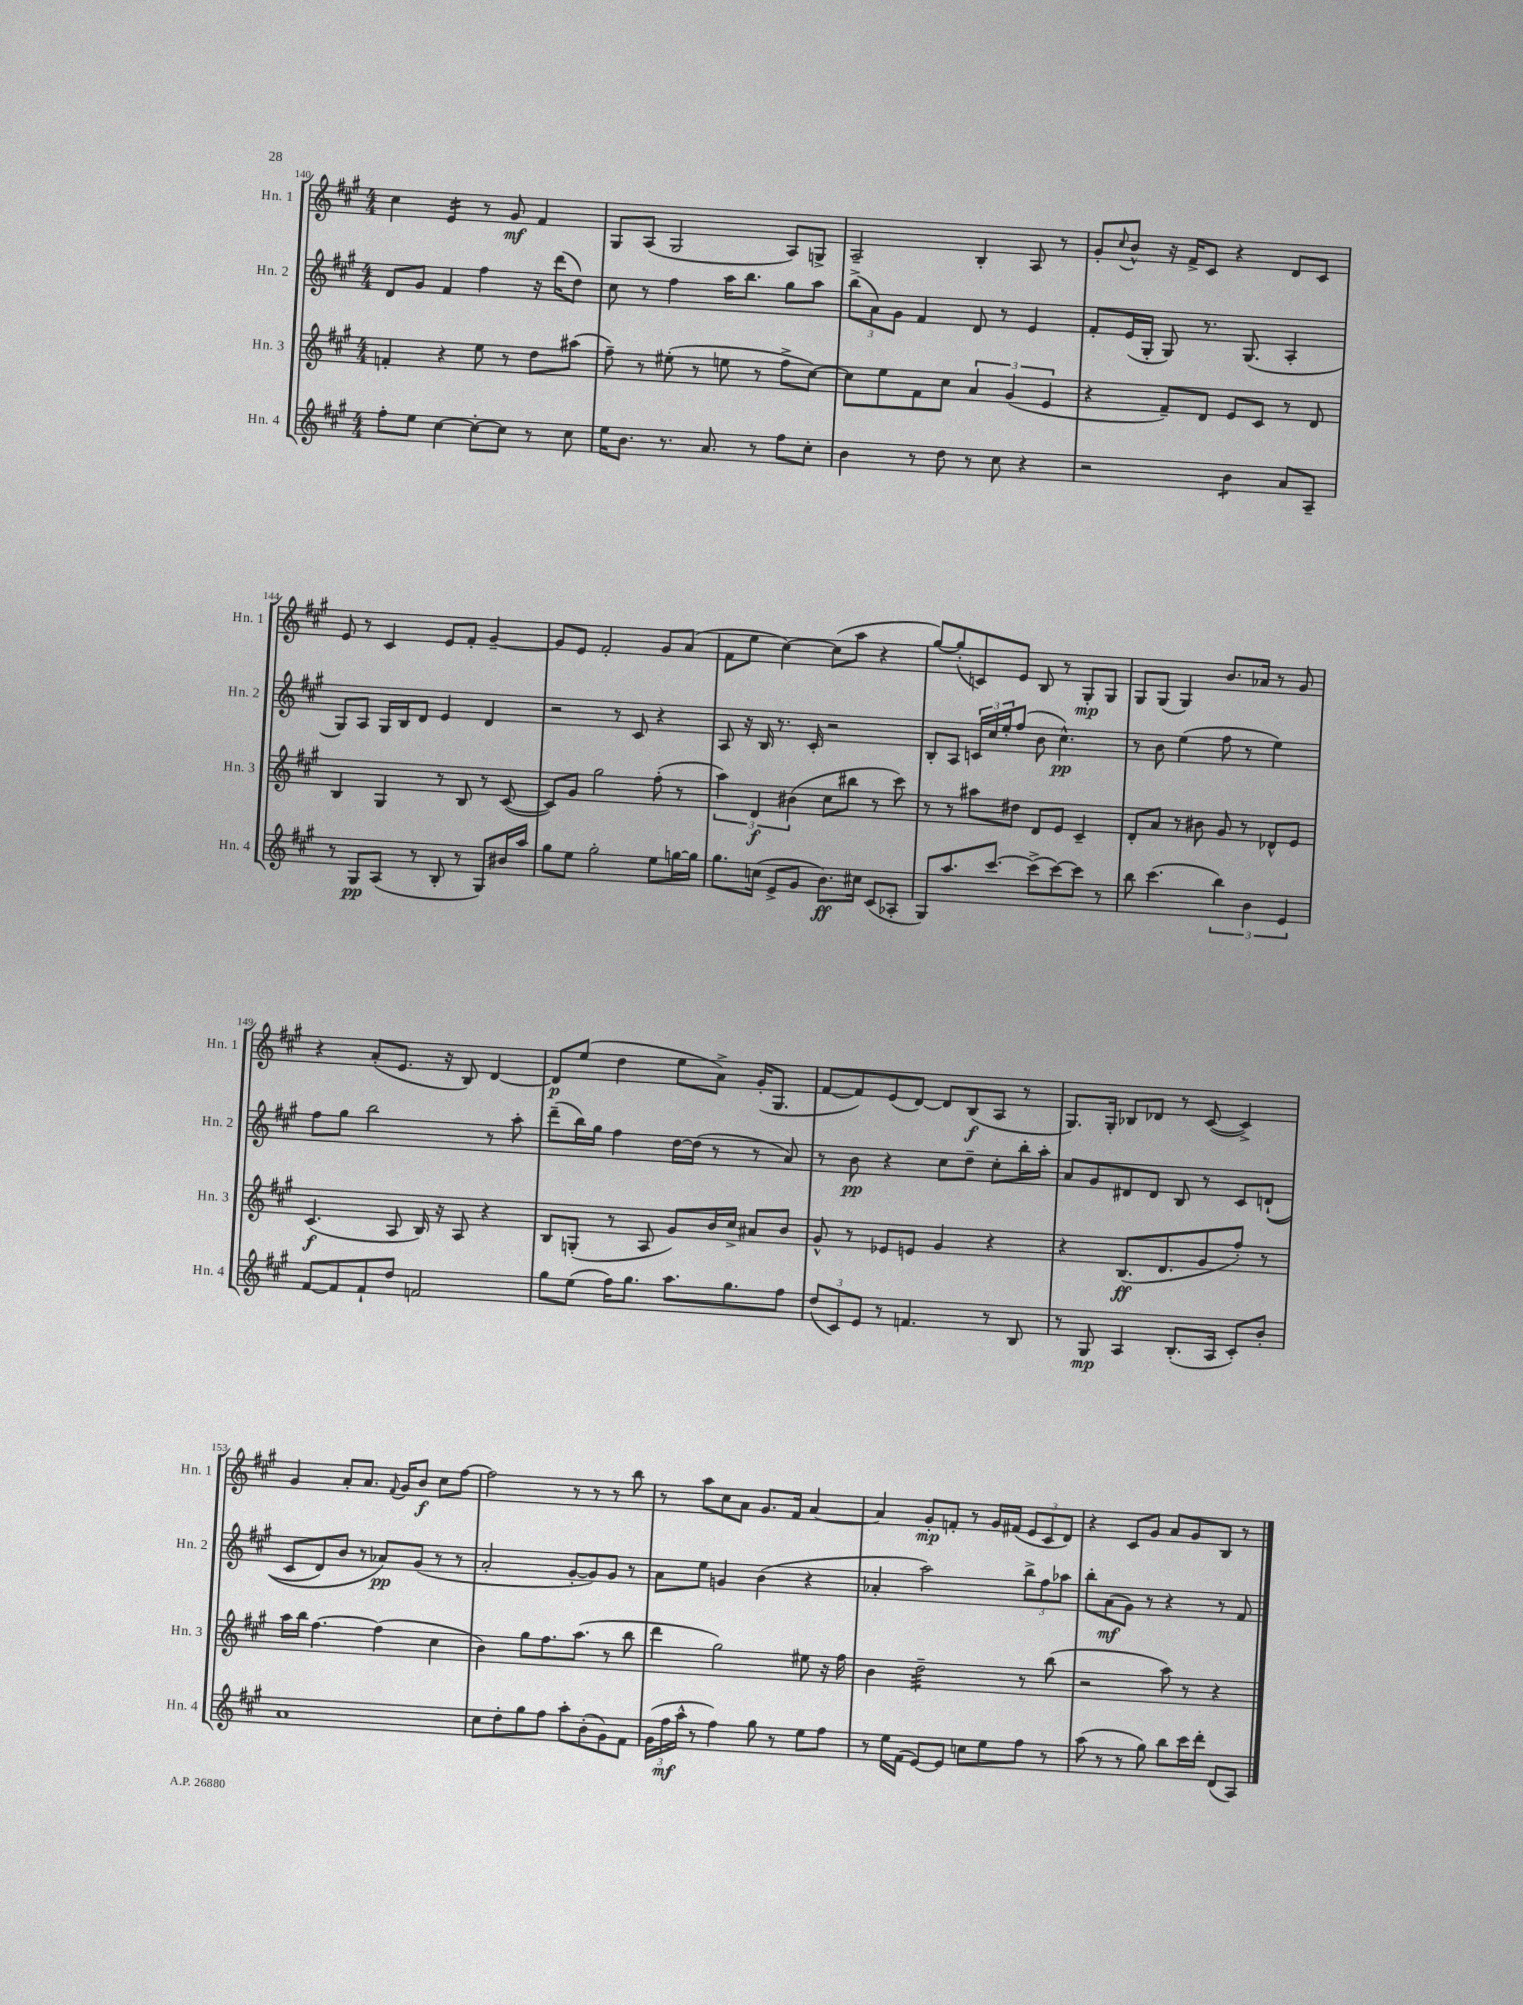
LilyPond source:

<<
\new StaffGroup <<
\new Staff = "s0" \with { instrumentName = "Hn. 1" shortInstrumentName = "Hn. 1" } {
    \clef treble \key a \major \numericTimeSignature \time 4/4
    cis''4 e'4:16 r8 gis'8\mf fis'4 |
    gis8 a8( gis2 a8) g8-> |
    a2-- b4-. a8 r8 |
    gis'8-. \appoggiatura { cis''8 } b'8-^ r16 fis'16-> cis'8 r4 d'8 cis'8 |
    e'8 r8 cis'4 e'8 fis'8-. gis'4~-- |
    gis'8 e'8 fis'2-. gis'8 a'8( |
    fis'8 e''8 cis''4~) cis''8( a''8 r4 |
    gis''8~) gis''8-.( c'8) e'8 b8 r8 gis8-.\mp gis8 |
    gis8 gis8( gis4) b'8. aes'16 r8 gis'8 |
    r4 a'8-.( e'8. r16 b8) d'4~ |
    d'8\p e''8( d''4 e''8 a'8->) gis'16-.( gis8. |
    fis'8~ fis'8) e'8( d'8~) d'8 b8\f( a8 r8 |
    gis8.) gis16-. bes8 des'8 r8 cis'8~( cis'4->) |
    gis'4 a'8-. a'8. \appoggiatura { fis'8 } gis'16 b'8\f cis''8 fis''8~ |
    fis''2 r8 r8 r8 b''8 |
    r8 a''8 cis''8 a'8 gis'8. fis'16 a'4~ |
    a'4 gis'8-.\mp f'8-. r8 gis'16 fis'16( \tuplet 3/2 { e'8 cis'8 d'8) } |
    r4 cis'8 gis'8 a'8 gis'8 b8 r8 \bar "|." |
}
\new Staff = "s1" \with { instrumentName = "Hn. 2" shortInstrumentName = "Hn. 2" } {
    \clef treble \key a \major \numericTimeSignature \time 4/4
    d'8 gis'8 fis'4 fis''4 r16 d'''16( d''8) |
    cis''8 r8 fis''4 a''16 b''8. gis''8 a''8 |
    \tuplet 3/2 { b''8->( a'8) gis'8 } fis'4 d'8 r8 e'4 |
    fis'8-. e'16( gis16-. gis8) r8. gis8.( a4-. |
    gis8) a8 gis16 b16 d'8 e'4 d'4 |
    r2 r8 cis'8 r4 |
    a8 r16 b16 r8. cis'16-. r2 |
    b8-. a8 \tuplet 3/2 { c'16 cis''16 e''16-. } fis''8( b'8 cis''4.-^\pp) |
    r8 b'8 e''4( fis''8 r8 e''4) |
    fis''8 gis''8 b''2 r8 a''8-. |
    d'''8--( b''16) gis''16 fis''4 d''16~ d''16( r8 r8 a'8) |
    r8 b'8\pp r4 cis''8 d''8-- cis''8-. b''16-. a''16-. |
    a'8 gis'8 dis'8 dis'8 b8 r8 cis'8 d'8-!(\( |
    cis'8 d'8) b'8 r8 aes'8\pp\) gis'8( r8 r8 |
    a'2-. gis'8~-. gis'8) gis'8 r8 |
    a'8 e''8 g'4 b'4( r4 |
    aes'4-. a''2) \tuplet 3/2 { b''8-> fis''8 aes''8 } |
    b''8-. a'8\mf( gis'8) r8 r4 r8 fis'8 \bar "|." |
}
\new Staff = "s2" \with { instrumentName = "Hn. 3" shortInstrumentName = "Hn. 3" } {
    \clef treble \key a \major \numericTimeSignature \time 4/4
    f'4-. r4 e''8 r8 d''8 ais''8( |
    fis''8--) r8 eis''8-.( r8 e''8 r8 fis''8-> cis''8~) |
    cis''8 e''8 fis'8 cis''8 \tuplet 3/2 { a'4 gis'4( e'4 } |
    r4 fis'8--) d'8 e'8 cis'8 r8 d'8 |
    b4 gis4 r8 b8 r8 cis'8~( |
    cis'8) gis'8 gis''2 fis''8-.( r8 |
    \tuplet 3/2 { a''4) d'4\f bis'4( } cis''8 bis''8 r8 cis'''8) |
    r8 r8 ais''8 dis''8 d'8 e'8 cis'4-- |
    d'8-. a'8 r8 bis'8 gis'8 r8 des'8-^ e'8 |
    cis'4.\f( a8 b16) r16 a8 r4 |
    b8 g8-.( r8 a8 gis'8) b'16 cis''16-> ais'8 b'8 |
    gis'8-^ r8 ees'8 e'8 gis'4 r4 |
    r4 b8.\ff( d'8. gis'8 fis''8-.) r8 |
    a''16 b''16 fis''4.~ fis''4( cis''4 |
    b'4) gis''8 fis''8. a''8.( r8 b''8 |
    d'''4 gis''2) eis''8 r16 fis''16 |
    b'4 d''2:32-- r8 b''8( |
    r2 a''8) r8 r4 \bar "|." |
}
\new Staff = "s3" \with { instrumentName = "Hn. 4" shortInstrumentName = "Hn. 4" } {
    \clef treble \key a \major \numericTimeSignature \time 4/4
    fis''8-. e''8 cis''4~ cis''8~-. cis''8 r8 cis''8 |
    e''16 b'8. r8. a'8. r8 fis''8 cis''8-. |
    b'4 r8 d''8 r8 cis''8 r4 |
    r2 b'4:8 a'8 a8-- |
    r8 gis8\pp a8( r8 b8-. r8 gis8) bis'16 a''16 |
    gis''8 e''8 gis''2-. e''8 g''16~ g''16 |
    gis''8. c''16( e'8-> gis'8 b'8.\ff) cis''16 cis'8( aes8-. |
    gis8) a''8. cis'''8.~ cis'''8->( cis'''8~) cis'''8 r8 |
    b''8 cis'''4.( \tuplet 3/2 { b''4) b'4 e'4 } |
    fis'8~ fis'8 fis'8-! d''8 f'2 |
    gis''8 e''8( fis''16) gis''8. a''8. gis''8. fis''8 |
    \tuplet 3/2 { d''8( cis'8) e'8 } r8 f'4. r8 b8 |
    r8 gis8\mp a4 b8.-.( a16 cis'8-.) b'8-. |
    a'1 |
    cis''8 d''8-. gis''8 fis''8 a''8-. b'8-.( gis'8) fis'8 |
    \tuplet 3/2 { gis'16( fis''16\mf a''16-^ } r8 fis''4) gis''8 r8 e''8 fis''8 |
    r8 e''16 fis'16( e'8~) e'8 c''8 e''8 fis''8 r8 |
    a''8( r8 r8 gis''8) b''8 cis'''16 d'''16-. d'8( a8) \bar "|." |
}
>>
>>
\layout { \context { \Score currentBarNumber = #140 } }
